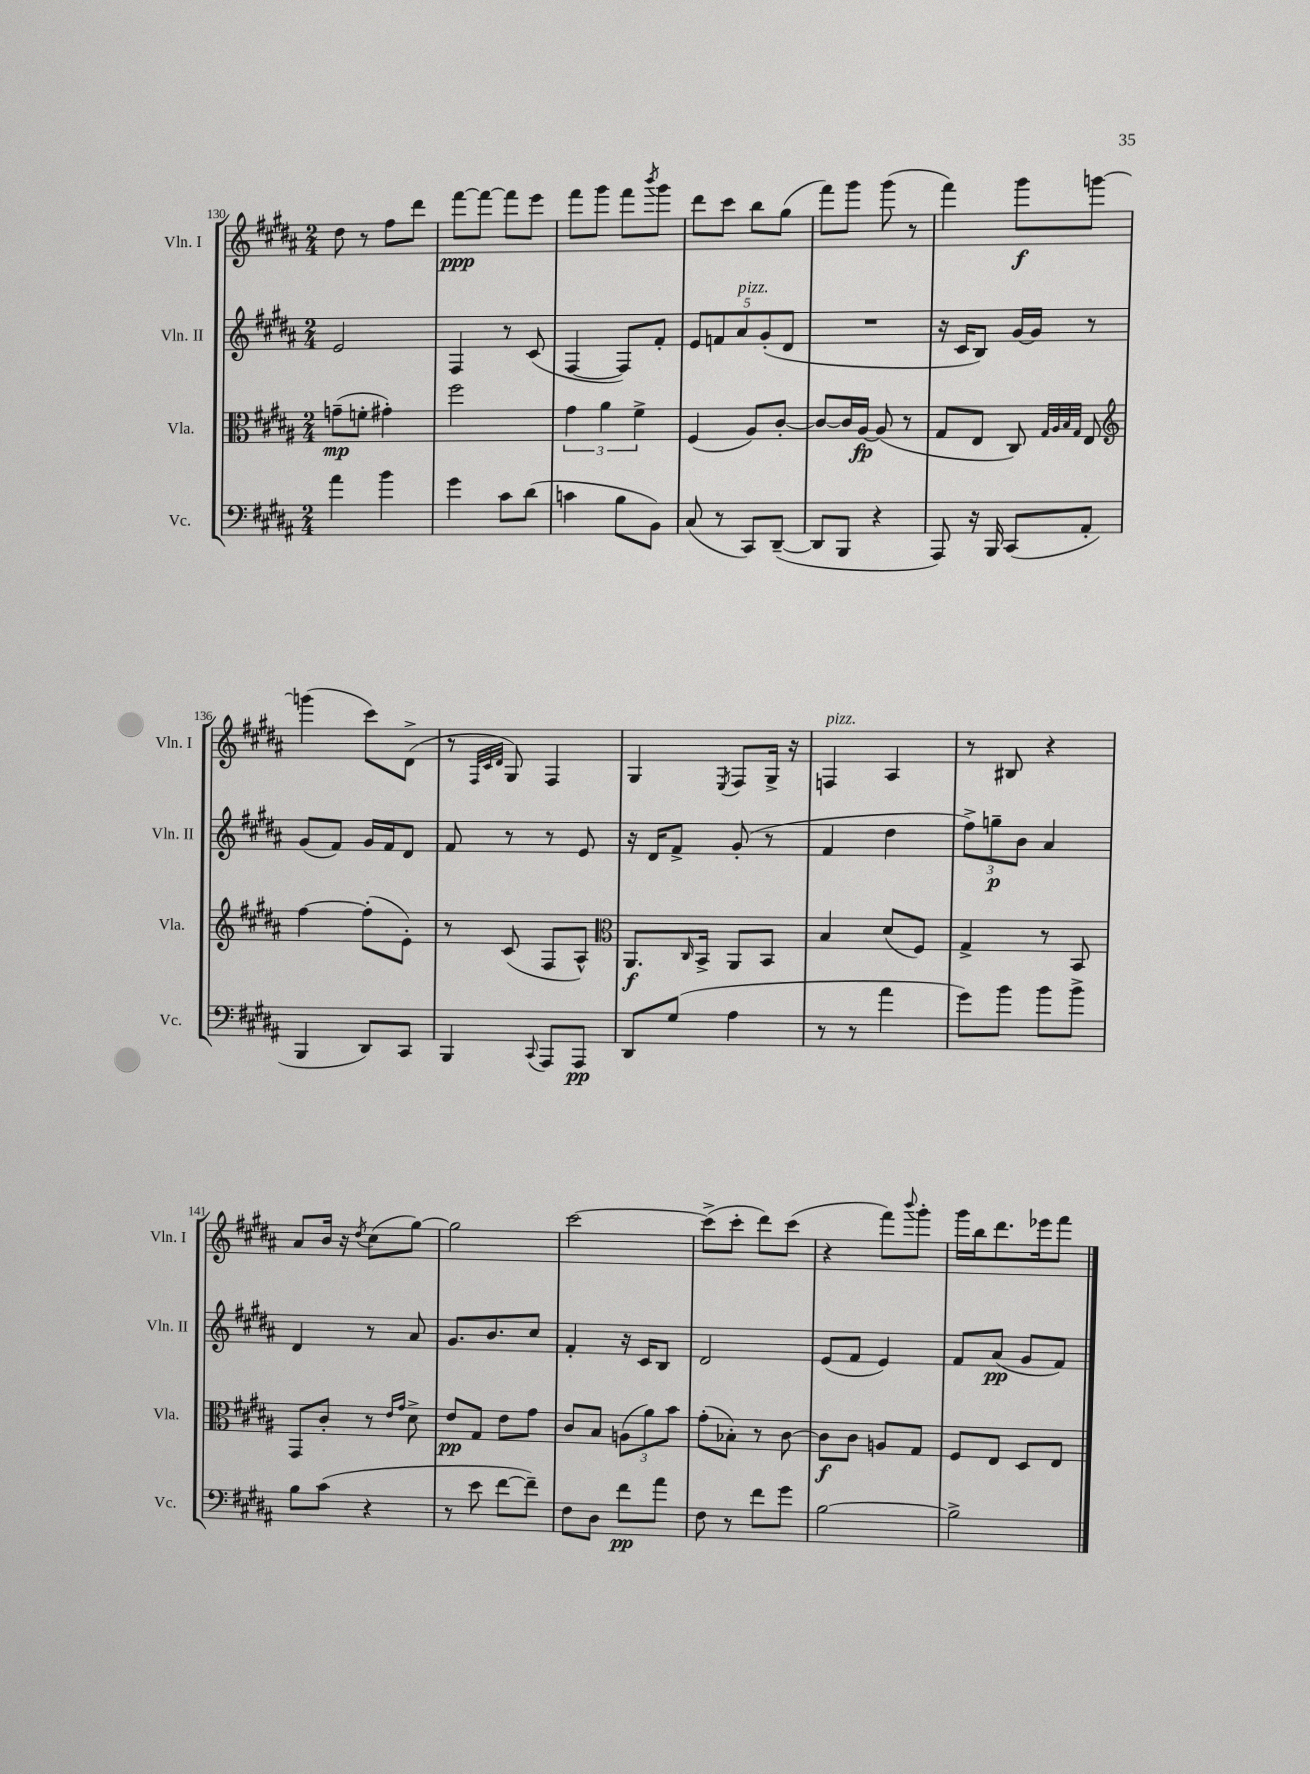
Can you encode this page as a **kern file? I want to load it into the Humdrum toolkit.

**kern	**kern	**kern	**kern
*staff4	*staff3	*staff2	*staff1
*clefF4	*clefC3	*clefG2	*clefG2
*k[f#c#g#d#a#]	*k[f#c#g#d#a#]	*k[f#c#g#d#a#]	*k[f#c#g#d#a#]
*M2/4	*M2/4	*M2/4	*M2/4
4a#\	(8g~\L	2e/	8dd#\
.	8f'\J	.	8r
4b\	4g#'\)	.	8ff#\L
.	.	.	8ddd#\J
=	=	=	=
4g#\	2ff#\	4F#/	[8fff#\L
.	.	.	8fff#\_J
8c#\L	.	8r	8fff#\]L
(8d#\J	.	(8c#/	8eee\J
=	=	=	=
4c\	6g#\	[4F#/	8fff#\L
.	.	.	8ggg#\J
.	6a#\	.	.
8B\L	.	8F#/]L)	8fff#\L
.	6f#^\	.	.
.	.	.	8qbbb/
8BB\J)	.	8f#'/J	8ggg#\J
=	=	=	=
(8C#/	(4F#/	10e/L	8ddd#\L
.	.	10f/	.
8r	.	.	8ccc#\J
.	.	10a#/	.
8CC#/L)	8A#/L)	.	8bb\L
.	.	(10g#'/	.
([8DD#~/J	[8c#'/J	.	(8gg#\J
.	.	10d#/J	.
=	=	=	=
8DD#/]L	8c#/_L	2r	8fff#\L)
8BBB/J	16c#/]L	.	8ggg#\J
.	[16A#/JJ	.	.
4r	(8A#/]	.	(8ggg#\
.	8r	.	8r
=	=	=	=
8AAA#/)	8G#/L	16r	4fff#\)
.	.	16c#/LK	.
16r	8E/J	8B/J)	.
16BBB/	.	.	.
(8CC#/L	8C#/)	[16g#/LL	8ggg#\L
.	.	16g#/]JJ	.
.	32qqG#/LLL	.	.
.	32qqA#/	.	.
.	32qqB/	.	.
.	32qqG#/JJJ	.	.
8AA#'/J	8E/	8r	[8ggg\J
=	=	=	=
*	*clefG2	*	*
4BBB/	[4ff#\	(8g#/L	(4ggg\]
.	.	8f#/J)	.
8DD#/L)	(8ff#'\]L	16g#/LL	8ccc#\L)
.	.	16f#/J	.
8CC#/J	8e'\J)	8d#/J	(8d#^\J
=	=	=	=
4BBB/	8r	8f#/	8r
.	.	.	32qqF#/LLL
.	.	.	32qqc#/
.	.	.	32qqd#/JJJ
.	(8c#/	8r	8G#/)
8qqCC#/	.	.	.
8AAA#/L	8F#/L	8r	4F#/
8AAA#/J	8A#^^/J)	8e/	.
=	=	=	=
*	*clefC3	*	*
8DD#/L	8.AA#/L	16r	4G#/
.	.	16d#/LK	.
(8G#/J	.	8f#^/J	.
.	16qqC#/	.	.
.	16BB^/Jk	.	.
.	.	.	8qE/
4A#\	8AA#/L	(8g#'/	8F#/L
.	8BB/J	8r	16G#^/Jk
.	.	.	16r
=	=	=	=
8r	4B/	4f#/	4F/
8r	.	.	.
4a#\	(8d#/L	4dd#\	4A#/
.	8F#/J)	.	.
=	=	=	=
8g#\L)	4G#^/	12ff#^\L)	8r
.	.	12gg~\	.
8b\J	.	.	8B#/
.	.	12b\J	.
8b\L	8r	4a#/	4r
8b^\J	8BB/	.	.
=	=	=	=
8B\L	8GG#/L	4d#/	8a#/L
(8c#\J	8c#'/J	.	16b/Jk
.	.	.	16r
.	.	.	8qdd#/
4r	8r	8r	(8cc#\L
.	16qqe/LL	.	.
.	16qqg#/JJ	.	.
.	8d#^\	8a#/	[8gg#\J)
=	=	=	=
8r	8e/L	8.g#/L	2gg#\]
8e\	8G#/J	.	.
.	.	8.b/	.
[8f#\L	8e\L	.	.
8f#~\]J)	8g#\J	8cc#/J	.
=	=	=	=
8F#\L	8c#/L	4f#'/	[2ccc#\
8D#\J	8B/J	.	.
8f#\L	(12A\L	16r	.
.	.	16c#/LK	.
.	12a#\)	.	.
8a#\J	.	8B/J	.
.	12b\J	.	.
=	=	=	=
8F#\	(8g#'\L	2d#/	(8ccc#^\]L
8r	8B-'\J)	.	8ccc#'\J
8f#\L	8r	.	8ddd#\L)
8g#\J	[8c#\	.	(8ccc#\J
=	=	=	=
[2B\	8c#\]L	(8e/L	4r
.	8c#\J	8f#/J	.
.	8A/L	4e/)	8fff#\L)
.	.	.	8qqbbb/
.	8G#/J	.	8ggg#'\J
=	=	=	=
2B^\]	8F#/L	8f#/L	16ggg#\LL
.	.	.	16bb\J
.	8E/J	(8a#/J	8.ddd#\
.	8D#/L	8g#/L	.
.	.	.	16eee-\k
.	8E/J	8f#/J)	8fff#\J
==	==	==	==
*-	*-	*-	*-
